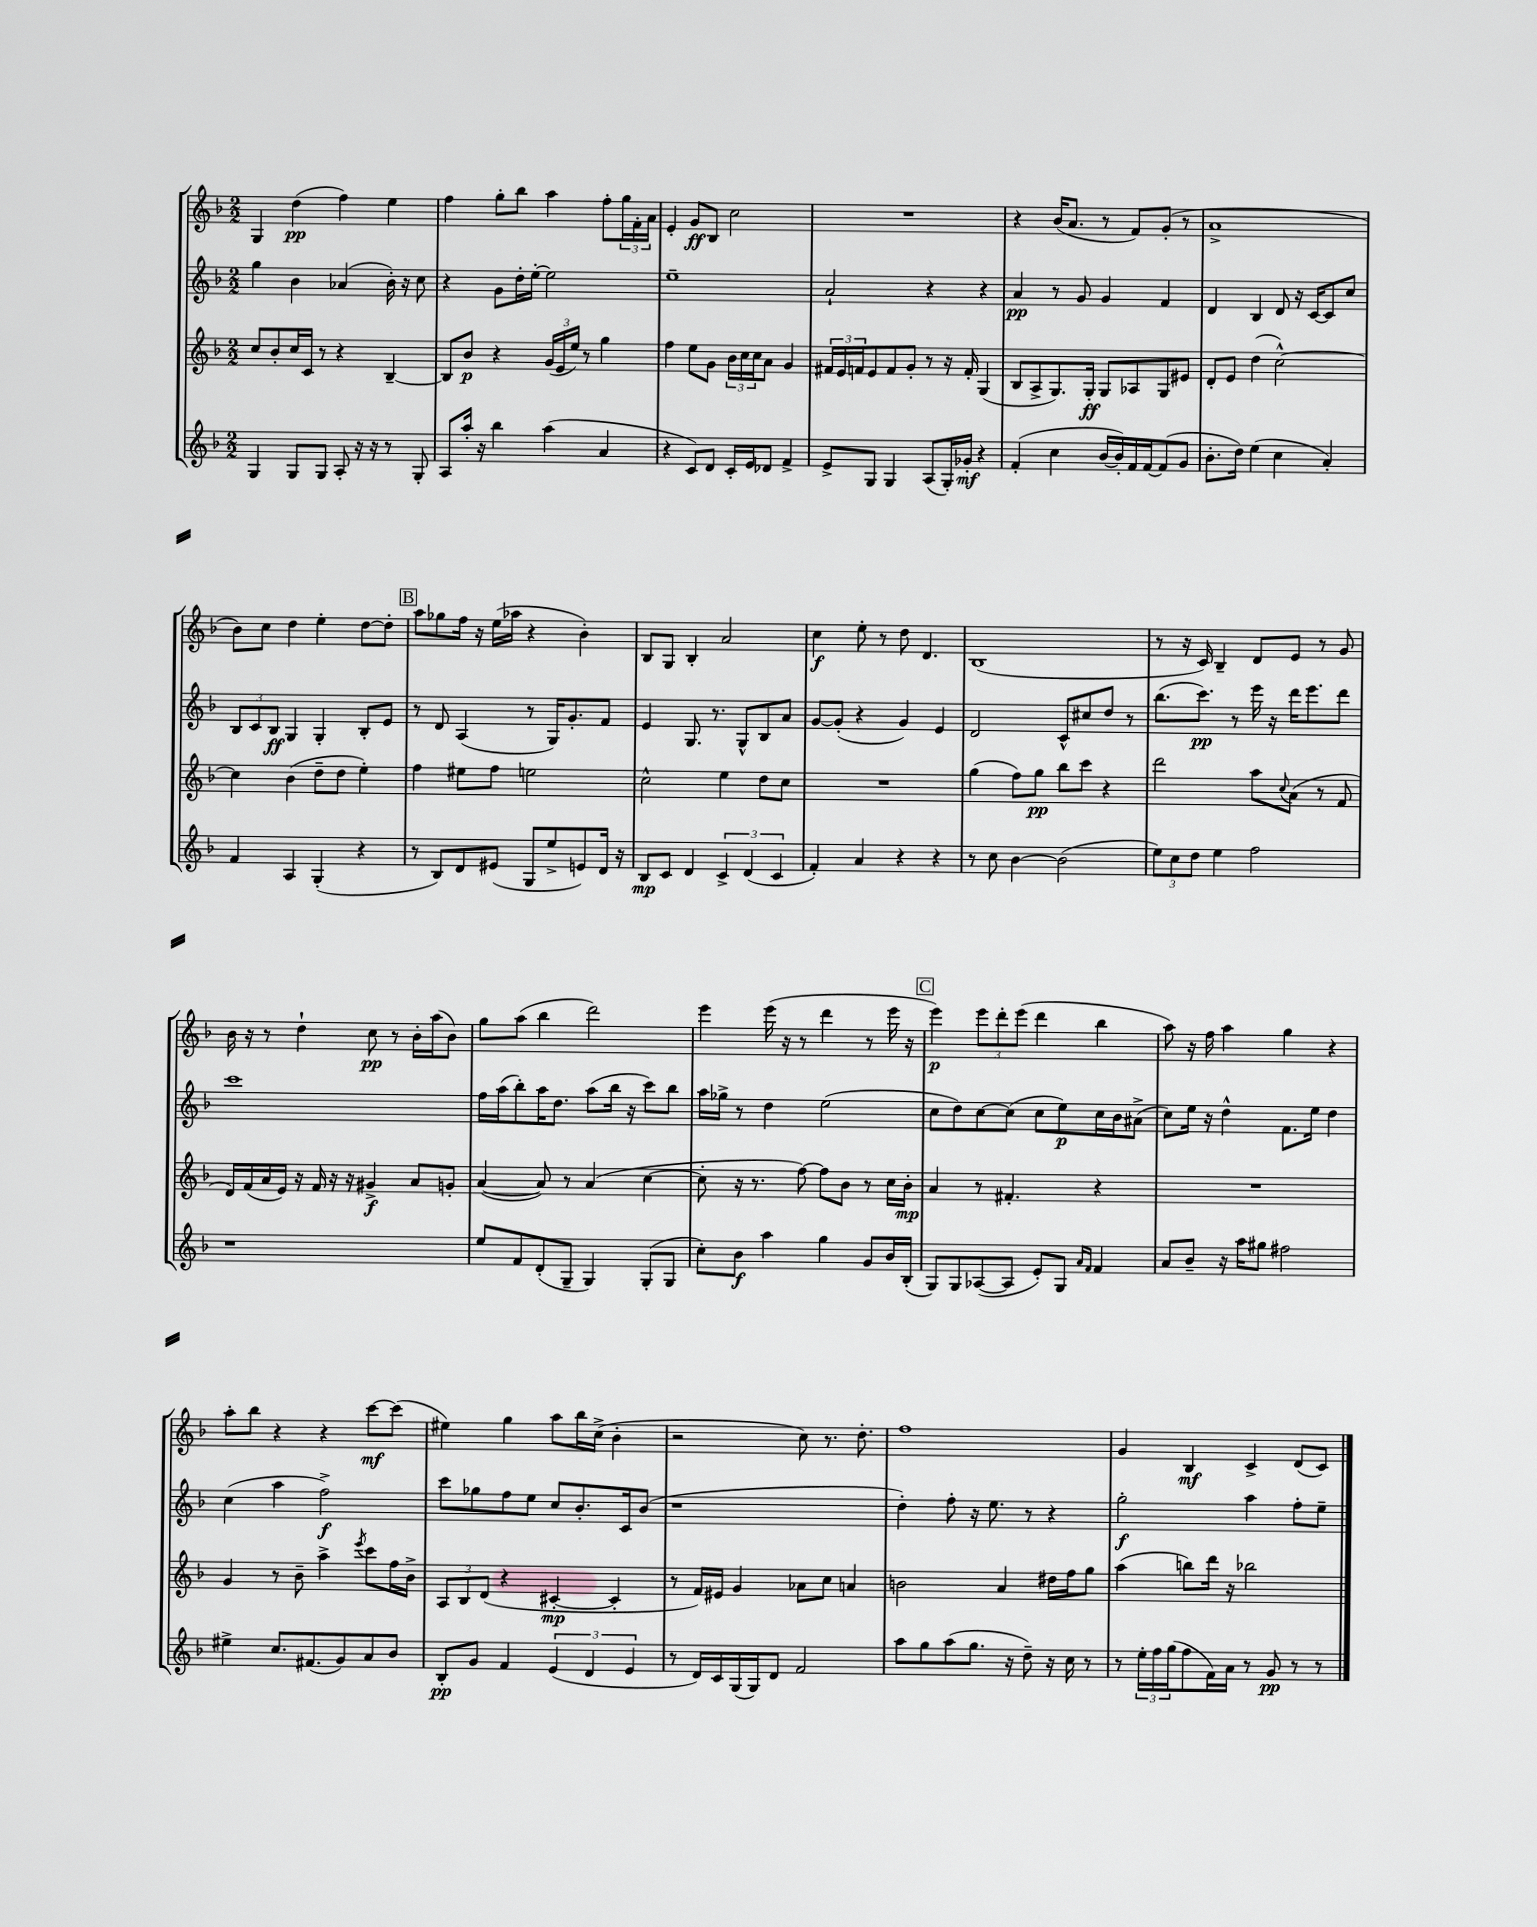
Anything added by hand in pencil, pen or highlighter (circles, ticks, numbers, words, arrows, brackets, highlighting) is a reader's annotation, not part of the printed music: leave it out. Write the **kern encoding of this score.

**kern	**kern	**kern	**kern
*staff4	*staff3	*staff2	*staff1
*clefG2	*clefG2	*clefG2	*clefG2
*k[b-]	*k[b-]	*k[b-]	*k[b-]
*M2/2	*M2/2	*M2/2	*M2/2
4G/	8cc/L	4gg\	4G/
.	8b-'/	.	.
8G/L	16cc/L	4b-\	(4dd\
.	16c/JJ	.	.
8G/J	8r	.	.
8A'/	4r	(4a-/	4ff\)
16r	.	.	.
16r	.	.	.
8r	[4B-~/	16b-'\)	4ee\
.	.	16r	.
8G'/	.	8cc\	.
=	=	=	=
8A/L	8B-/]L	4r	4ff\
16aa'/Jk	8b-/J	.	.
16r	.	.	.
4bb-\	4r	8g\L	8gg'\L
.	.	16dd'\L	8bb-\J
.	.	[16ee'\JJ	.
(4aa\	(24g/LL	2ee\]	4aa\
.	24e/	.	.
.	24ee/JJ)	.	.
.	8r	.	.
4a/	4gg\	.	8ff'\L
.	.	.	24gg\L
.	.	.	24f'\
.	.	.	24a\JJ
=	=	=	=
4r	4ff\	1ee~	4e'/
8c/L)	8ee\L	.	8g/L
8d/J	8g\J	.	8B-/J
16c'/LL	24b-\LL	.	2cc\
.	24cc\	.	.
16e/J	.	.	.
.	24cc\J	.	.
8d-/J	8a\J	.	.
4f^/	4g/	.	.
=	=	=	=
8e^/L	24f#/LL	2a`/	1r
.	24e/	.	.
.	24f/J	.	.
8G/J	8e/	.	.
4G/	8f/	.	.
.	8g'/J	.	.
(8A/L	8r	4r	.
16G'/L)	16r	.	.
16g-'/JJ	16f'/	.	.
4r	(4G/	4r	.
=	=	=	=
(4f'/	8B-/L	4a/	4r
.	8A^/	.	.
4cc\	8.G/)	8r	(16b-/LK
.	.	.	8.a/J
.	.	8g/	.
.	16G'/Jk	.	.
[16b-/LL	8G/L	4g/	8r
16b-'/])	.	.	.
16f/	8A-/	.	8f/L)
[16f/J	.	.	.
(8f/]	8G/	4f/	(8g'/J
8g/J	8e#/J	.	8r
=	=	=	=
8.b-'\L	8d'/L	4d/	1a^
.	8e/J	.	.
16dd\Jk)	.	.	.
(4ee\	(4dd\	4B-/	.
4cc\	[2cc^^\)	8d/	.
.	.	16r	.
.	.	[16c/LK	.
4a'/)	.	8c/]	.
.	.	8cc/J	.
=	=	=	=
4f/	4cc\]	12B-/L	8b-\L)
.	.	12c/	.
.	.	.	8cc\J
.	.	12B-/J	.
4A/	(4b-\	4G/	4dd\
(4G'/	8dd~\L	4G'/	4ee'\
.	8dd\J	.	.
4r	4ee'\)	8B-'/L	[8dd\L
.	.	8e/J	8dd'\]J
=	=	=	=
8r	4ff\	8r	8aa\L
8B-/L)	.	8d/	8gg-\
8d/	8ee#\L	(4A/	16ff\Jk
.	.	.	16r
(8e#/J	8ff\J	.	(16ee\LL
.	.	.	16aa-\JJ
8G/L	2ee\	8r	4r
8ee^/	.	16G/LK)	.
.	.	8.g'/	.
8e/)	.	.	4b-'\)
16d/Jk	.	8f/J	.
16r	.	.	.
=	=	=	=
8B-/L	2cc^^\	4e/	8B-/L
8c/J	.	.	8G/J
4d/	.	8.G/	4B-'/
.	.	8.r	.
6c^/	4ee\	.	2a/
.	.	8G^^/L	.
(6d/	.	.	.
.	8dd\L	8B-/	.
6c/	.	.	.
.	8cc\J	8a/J	.
=	=	=	=
4f'/)	1r	[8g/L	4cc\
.	.	(8g'/]J	.
4a/	.	4r	8ee'\
.	.	.	8r
4r	.	4g/)	8dd\
.	.	.	4.d/
4r	.	4e/	.
=	=	=	=
8r	(4gg\	2d/	(1B-
8cc\	.	.	.
[4b-\	8ff\L)	.	.
.	8gg\J	.	.
(2b-\]	8bb-\L	8c^^/L	.
.	8ccc\J	8cc#/	.
.	4r	8dd/J	.
.	.	8r	.
=	=	=	=
12ee\L)	2ddd\	(8.bb-\L	8r
12cc\	.	.	.
.	.	.	16r
12dd\J	.	.	.
.	.	8.ccc\J)	16c/)
4ee\	.	.	4B-~/
.	.	8r	.
2ff\	8aa\L	16eee\	8d/L
.	.	16r	.
.	8qqcc/	.	.
.	(8a\J	16ddd\LK	8e/J
.	.	8.eee\	.
.	8r	.	8r
.	8f/	8ddd\J	8g/
=	=	=	=
1r	16d/LL)	1ccc	16b-\
.	(16f/	.	16r
.	16a/	.	8r
.	16e/JJ)	.	.
.	16r	.	4dd`\
.	16f/	.	.
.	16r	.	.
.	16r	.	.
.	4g#^/	.	8cc\
.	.	.	8r
.	8a/L	.	16b-'\LL
.	.	.	(16aa\J
.	8g'/J	.	8b-\J)
=	=	=	=
8ee/L	([4a/	16ff\LL	8gg\L
.	.	(16aa\J	.
8f/	.	8bb-'\)	(8aa\J
(8d'/	8a/])	16aa\K	4bb-\
.	.	8.dd\J	.
8G~/J	8r	.	.
4G/)	(4a/	(8aa\L	2ddd\)
.	.	16bb-\Jk	.
.	.	16r	.
(8G'/L	[4cc\	8ccc\L)	.
8G/J	.	8bb-\J	.
=	=	=	=
8cc'\L)	8cc'\]	16aa\LL	4eee\
.	.	16gg-^\JJ	.
8b-\J	16r	8r	.
.	8.r	.	.
4aa\	.	4dd\	(16eee\
.	.	.	16r
.	[8ff\)	.	8r
4gg\	8ff\]L	(2ee\	4ddd\
.	8b-\J	.	.
8g/L	8r	.	8r
16b-/L	16cc\LL	.	16eee\
(16B-'/JJ	16b-'\JJ	.	16r
=	=	=	=
8G/L)	4a/	8cc\L	4eee\)
8G/	.	8dd\)	.
([8A-/	8r	[8cc\	12eee\L
.	.	.	12ddd'\
8A-/]J	4.f#'/	(8cc\]J	.
.	.	.	(12eee\J
8e'/L)	.	8cc\L	4ddd\
8G/J	.	8ee\)	.
16qqa/LL	.	.	.
16qqf/JJ	.	.	.
4f/	4r	16cc\L	4bb-\
.	.	16b-\J	.
.	.	(8a#^\J	.
=	=	=	=
8a/L	1r	8cc\L)	8aa\)
8b-~/J	.	16ee\Jk	16r
.	.	16r	16ff\
16r	.	4dd^^\	4aa\
16aa\LK	.	.	.
8gg#\J	.	.	.
2ff#\	.	8.f\L	4gg\
.	.	16ee\Jk	.
.	.	4dd\	4r
=	=	=	=
4ee#^\	4g/	(4cc\	8aa'\L
.	.	.	8bb-\J
8.cc/L	8r	4aa\	4r
.	8b-~\	.	.
(8.f#/	.	.	.
.	4aa^\	2ff^\)	4r
8g/)	.	.	.
.	8qeee/	.	.
8a/	8ccc\L	.	[8ccc\L
8b-/J	16ff\L	.	(8ccc\]J
.	16b-^\JJ	.	.
=	=	=	=
8B-'/L	12A/L	8ccc\L	4ee#\)
.	12B-/	.	.
8g/J	.	8gg-\	.
.	(12d/J	.	.
4f/	4r	8ff\	4gg\
.	.	8ee\J	.
(6e/	[4c#'/	8cc/L	8aa\L
.	.	8.b-'/	16bb-\L
6d/	.	.	.
.	.	.	(16cc^\JJ
.	4c#'/]	.	4b-'\
.	.	16c/k	.
6e/	.	.	.
.	.	(8b-/J	.
=	=	=	=
8r	8r	1r	2r
16d/LL)	16f/LL)	.	.
16c/	16e#/JJ	.	.
(16G/	4g/	.	.
16G/J)	.	.	.
8d/J	.	.	.
2f/	8a-\L	.	8cc\)
.	8cc\J	.	8.r
.	4a/	.	.
.	.	.	8.dd'\
=	=	=	=
8aa\L	2b\	4dd'\)	1ff
8gg\	.	.	.
(8aa\	.	8ff'\	.
8.gg\J	.	16r	.
.	.	8.ee\	.
.	4a/	.	.
16r	.	.	.
8dd~\)	.	8r	.
16r	16dd#\LL	4r	.
16cc\	16ff\J	.	.
8r	8gg\J	.	.
=	=	=	=
8r	(4aa\	2gg'\	4g/
24ee'\LL	.	.	.
24ff\	.	.	.
(24gg\J	.	.	.
8ff\	8bb\L)	.	4B-/
16f\L)	16ddd\Jk	.	.
16a\JJ	16r	.	.
8r	2bb-\	4aa\	4c^/
8g/	.	.	.
8r	.	8ff'\L	(8d/L
8r	.	8ee~\J	8c/J)
==	==	==	==
*-	*-	*-	*-
